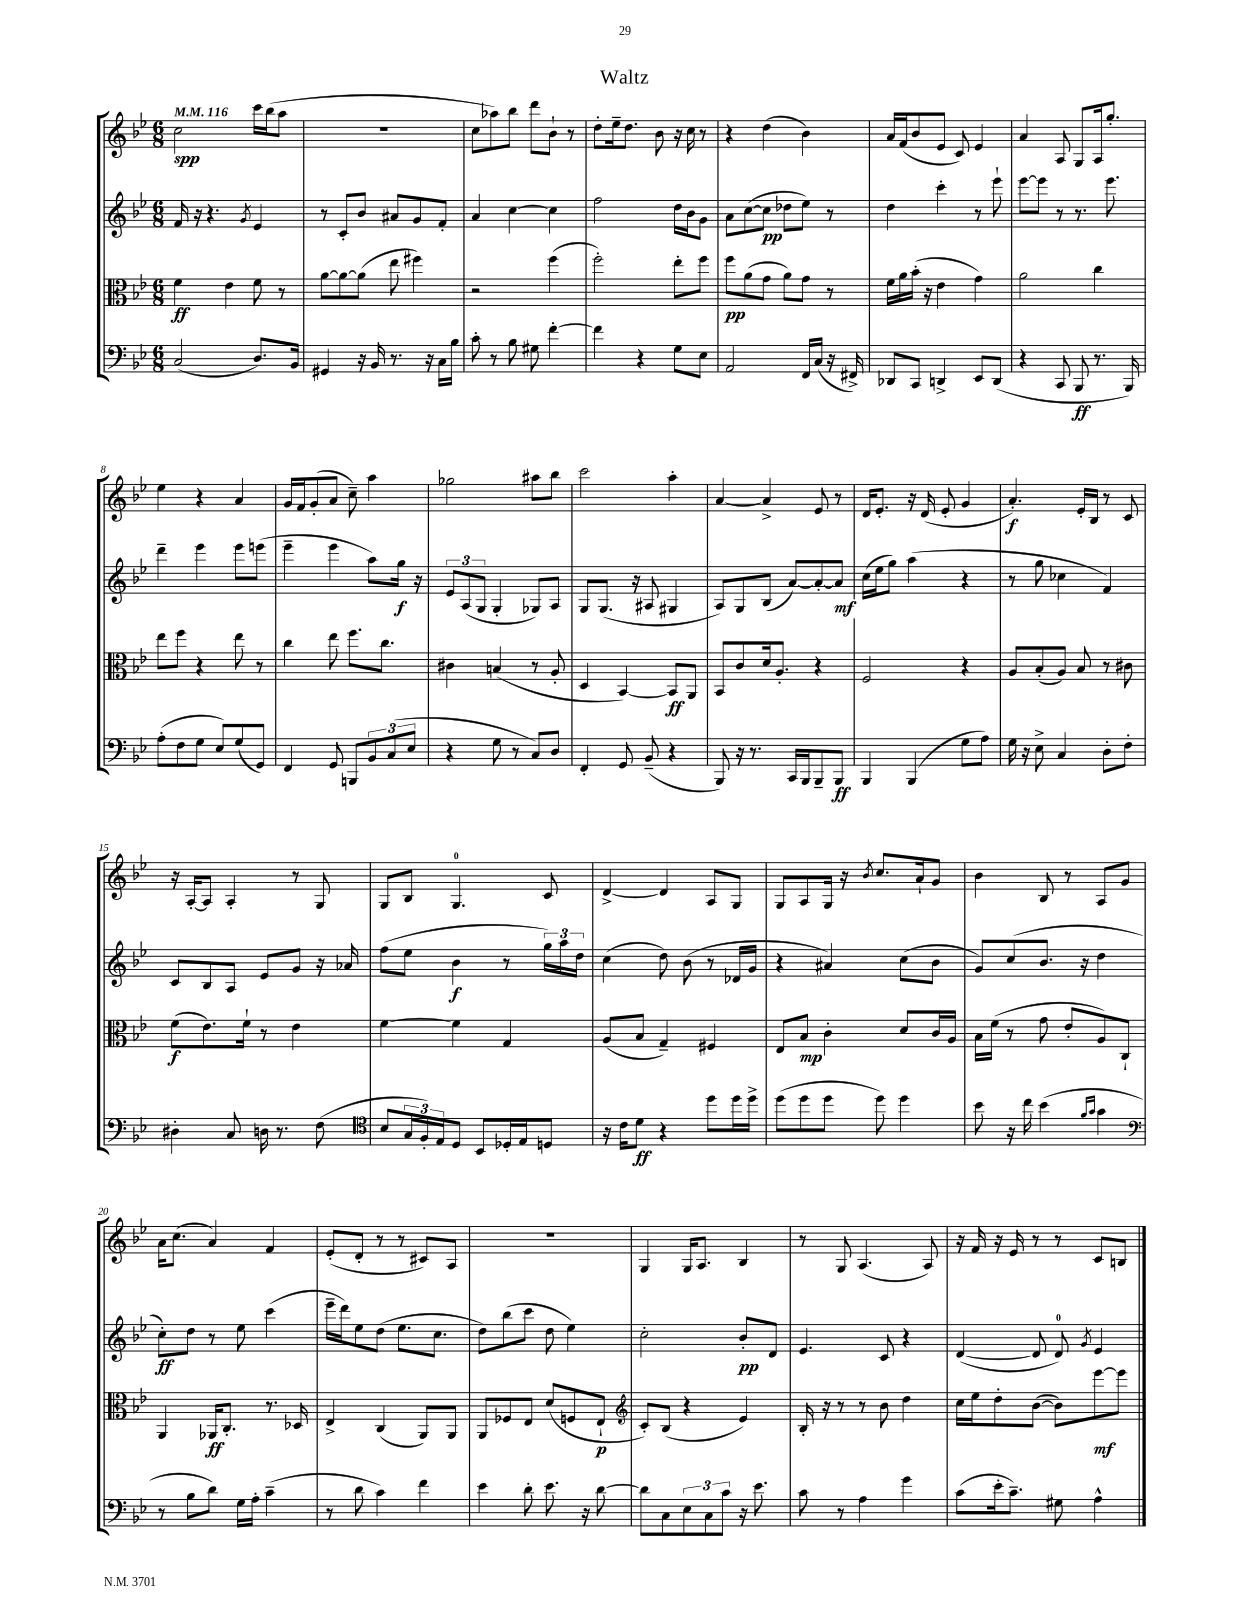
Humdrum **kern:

**kern	**kern	**kern	**kern
*staff4	*staff3	*staff2	*staff1
*clefF4	*clefC3	*clefG2	*clefG2
*k[b-e-]	*k[b-e-]	*k[b-e-]	*k[b-e-]
*M6/8	*M6/8	*M6/8	*M6/8
*MM116	*MM116	*MM116	*MM116
(2C/	4f\	16f/	2cc\
.	.	16r	.
.	.	4.r	.
.	4e-\	.	.
.	.	8qg/	.
8.D/L)	8f\	4e-/	16ccc\LL
.	.	.	(16bb-\J
.	8r	.	8aa\J
16BB-/Jk	.	.	.
=	=	=	=
4GG#/	[8a\L	8r	2.r
.	8a\_	8c'/L	.
16r	(8a\]J	8b-/J	.
16BB-/	.	.	.
8.r	8ee-\	8a#/L	.
.	4ff#\)	8g/	.
16r	.	.	.
16C\LL	.	8f'/J	.
16B-\JJ	.	.	.
=	=	=	=
8c'\	2r	4a/	8cc\L
8r	.	.	8aa-\)
8B-\	.	[4cc\	8bb-\J
8G#\	.	.	8ddd\L
[4f'\	(4ff\	4cc\]	8b-`\J
.	.	.	8r
=	=	=	=
4f\]	2ff'\)	2ff\	8dd'\L
.	.	.	16ee-~\k
.	.	.	8.dd\J
4r	.	.	.
.	.	.	8b-\
8G\L	8ee-'\L	16dd\LL	16r
.	.	16b-\J	16cc\
8E-\J	8ff\J	8g\J	8r
=	=	=	=
2AA/	8ff\L	8a\L	4r
.	(8a\	([8cc\	.
.	8g\J	8cc\]J	(4dd\
.	8a\L)	8dd-\L	.
16FF/LL	8g\J	8ee-\J)	4b-\)
(16C/JJ	.	.	.
16r	8r	8r	.
16FF#^/)	.	.	.
=	=	=	=
8DD-/L	16f\LL	4dd\	16a/LL
.	16a\	.	(16f/J
8CC/J	(16b-'\JJ	.	8b-/
.	16r	.	.
4DD^/	4e-\	4ccc'\	8e-/J
.	.	.	8c/)
8EE-/L	4g\)	8r	4e-/
(8DD/J	.	8eee-`\	.
=	=	=	=
4r	2a\	[8eee-\L	4a/
.	.	8eee-\]J	.
8CC/	.	8r	8A/
8BBB-/	.	8.r	8G/L
8.r	4cc\	.	16A/k
.	.	8.eee-\	8.gg'/J
16BBB-/)	.	.	.
=	=	=	=
(8A'\L	8ee-\L	4ddd~\	4ee-\
8F\	8ff\J	.	.
8G\J	4r	4eee-\	4r
8E-/L)	.	.	.
(8G/	8ee-\	8eee-\L	4a/
8GG/J)	8r	(8eee\J	.
=	=	=	=
4FF/	4cc\	4eee-~\	16g/LL
.	.	.	16f/J
.	.	.	(8g'/
8GG/	8ee-\	4eee-\	8a/J
8BBB/L	8.ff\L	.	8cc~\)
12BB-/	.	8aa\L)	4aa\
.	8.cc\J	.	.
(12C/	.	.	.
.	.	16gg\Jk	.
12E-/J	.	.	.
.	.	16r	.
=	=	=	=
4r	4c#\	12e-/L	2gg-\
.	.	(12A/	.
.	.	12G/J	.
8G\	(4B/	4G'/	.
8r	.	.	.
8C/L)	8r	8G-/L)	8aa#\L
8D/J	8A'/	8A/J	8bb-\J
=	=	=	=
4FF'/	4D/	8G/L	2ccc\
.	.	(8.G/J	.
8GG/	[4BB-/)	.	.
.	.	16r	.
(8BB-~/	.	8A#/	.
4r	8BB-/]L	4G#/	4aa'\
.	8AA/J	.	.
=	=	=	=
8BBB-/)	8BB-/L	8A/L)	[4a/
16r	8c/	8G/	.
8.r	.	.	.
.	16d/k	(8B-/J	4a^/]
.	8.A'/J	.	.
16CC/LL	.	[8a/L)	.
16BBB-/J	.	.	.
8BBB-~/	4r	8a'/_	8e-/
8BBB-/J	.	8a/]J	8r
=	=	=	=
4BBB-/	2F/	(16cc\LL	16d/LK
.	.	16ee-\J	8.e-'/J
.	.	8gg\J)	.
(4BBB-/	.	(4aa\	16r
.	.	.	(16d/
.	.	.	8e-'/
8G\L	4r	4r	4g/
8A\J)	.	.	.
=	=	=	=
16G\	8A/L	8r	4.a'/)
16r	.	.	.
8E-^\	(8B-'/	8gg\	.
4C/	8A/J)	4cc-\	.
.	8B-/	.	16e-'/LL
.	.	.	16B-/JJ
8D'\L	8r	4f/)	8r
8F'\J	8c#\	.	8c/
=	=	=	=
4D#'\	(8f\L	8c/L	16r
.	.	.	[16A'/LK
.	8.e-\)	8B-/	8A/]J
8C/	.	8A/J	4A'/
.	16f`\Jk	.	.
16D\	8r	8e-/L	.
8.r	.	.	.
.	4e-\	8g/J	8r
(8F\	.	16r	8G/
.	.	16a-/	.
=	=	=	=
*clefC4	*	*	*
8B-/L	[4f\	(8ff\L	8G/L
24G/L	.	8ee-\J	8B-/J
24F'/)	.	.	.
24E-/J	.	.	.
8D/J	4f\]	4b-\	4.G/
8BB-/L	.	.	.
16D-'/L	4G/	8r	.
16E-/J	.	.	.
8D/J	.	24gg\LL)	8c/
.	.	24aa\	.
.	.	24dd\JJ	.
=	=	=	=
16r	(8A/L	(4cc\	[4d^/
16c\LK	.	.	.
8d\J	8B-/J	.	.
4r	4G~/)	8dd\)	4d/]
.	.	(8b-\	.
8dd\L	4F#/	8r	8A/L
16dd\L	.	16d-/LL	8G/J
16dd^\JJ	.	16g/JJ	.
=	=	=	=
(8dd\L	8E-/L	4r	8G/L
8dd\	8B-/J	.	8A/
8dd\J	4c'\	4a#/)	16G/Jk
.	.	.	16r
.	.	.	8qb-/
8dd\)	.	.	8.cc/L
4dd\	8d/L	(8cc\L	.
.	.	.	16a`/k
.	16c/L	8b-\J	8g/J
.	16A/JJ	.	.
=	=	=	=
8b-\	16B-\LL	8g/L)	4b-\
.	(16f\JJ	.	.
16r	8r	(8cc/	.
16cc\	.	.	.
(4b-\	8g\	8.b-/J	8B-/
.	8e-'/L	.	8r
.	.	16r	.
16qqf/LL	.	.	.
16qqg/JJ	.	.	.
4g\	8A/)	4dd\	8A/L
.	8C`/J	.	8g/J
=	=	=	=
*clefF4	*	*	*
8r	4AA/	8cc'\L)	16a\LK
.	.	.	(8.cc\J
8B-\L	.	8dd\J	.
8d\J)	16AA-/LK	8r	4a/)
.	8.C'/J	.	.
16G\LL	.	8ee-\	.
16A'\JJ	.	.	.
(4c~\	8.r	(4ccc\	4f/
.	16D-/	.	.
=	=	=	=
8r	4E-^/	16eee-~\LL	(8e-'/L
.	.	16ddd\J)	.
8d\	.	8ee-\	8d'/J
4c\)	(4C/	(8dd\J	8r
.	.	8.ee-\L	8r
4f\	8AA/L)	.	8c#/L)
.	.	8.cc\J	.
.	8AA/J	.	8A/J
=	=	=	=
4e-\	8AA/L	8dd\L)	2.r
.	8F-/	(8bb-\	.
8d'\	8E-/J	8ccc\J	.
8.e-\	(8d/L	8dd\	.
.	8F/	4ee-\)	.
16r	.	.	.
[8d\	8E-`/J	.	.
=	=	=	=
*	*clefG2	*	*
8d\]L	8c'/L)	2cc'\	4G/
8C\	(8B-/J	.	.
12E-\	4r	.	16G/LK
.	.	.	8.A/J
12C\	.	.	.
12c\J	.	.	.
16r	4e-/)	8b-'/L	4B-/
8.e-\	.	.	.
.	.	8d/J	.
=	=	=	=
8c\	16B-'/	4.e-/	8r
.	16r	.	.
8r	8r	.	8G/
4A\	8r	.	(4.A/
.	8b-\	8c/	.
4g\	4dd\	4r	.
.	.	.	8A/)
=	=	=	=
(8c\L	16cc\LL	([4d/	16r
.	16ee-\J	.	16f/
16e-'\k	8dd'\	.	16r
8.c~\J)	.	.	16e-/
.	([8b-\J	8d/]	8r
8G#\	8b-\]L)	8d/)	8r
.	.	8qg/	.
4A^^\	[8eee-\	4e-/	8c/L
.	8eee-\]J	.	8B/J
==	==	==	==
*-	*-	*-	*-
